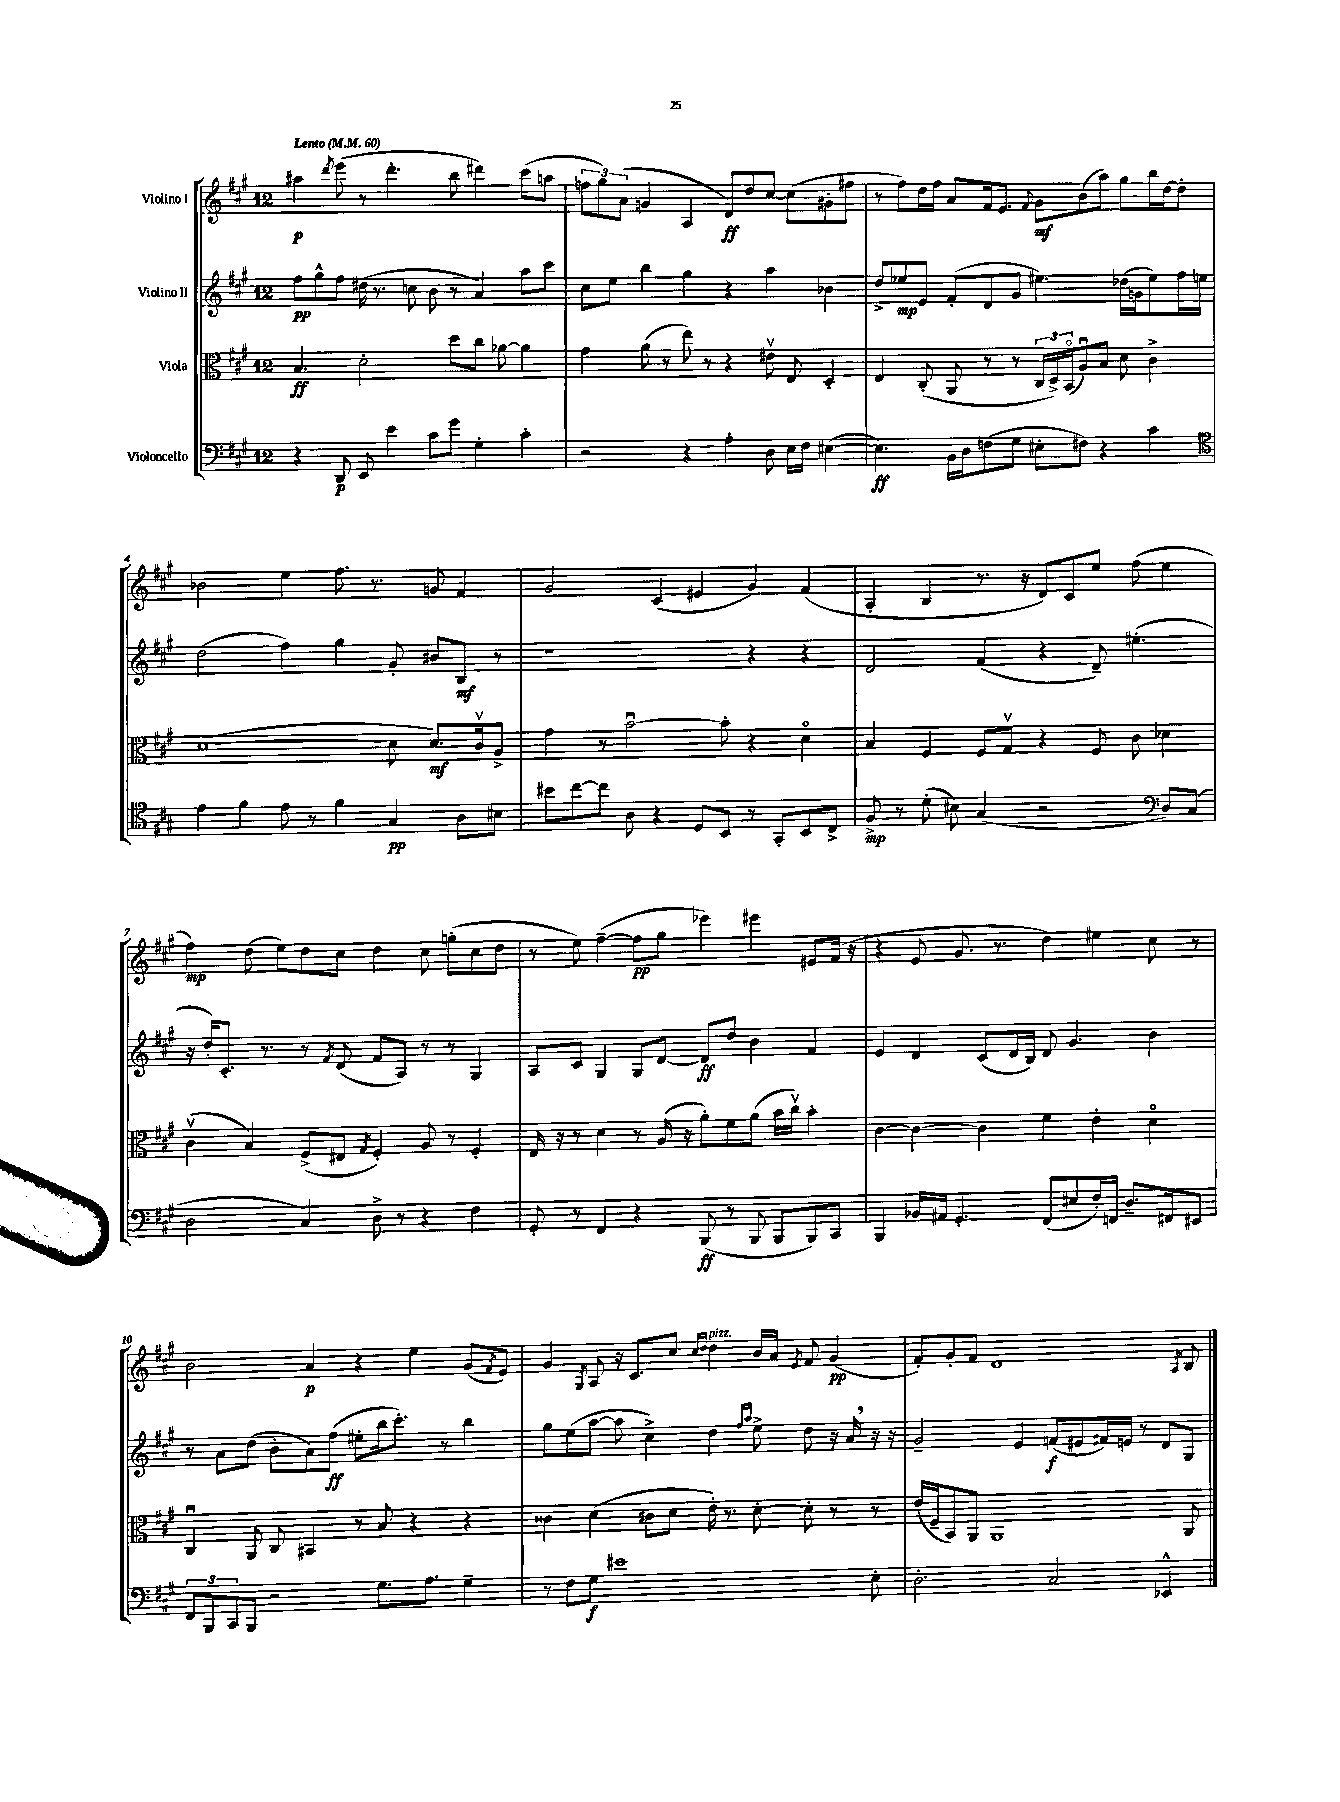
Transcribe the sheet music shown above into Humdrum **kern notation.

**kern	**kern	**kern	**kern
*staff4	*staff3	*staff2	*staff1
*clefF4	*clefC3	*clefG2	*clefG2
*k[f#c#g#]	*k[f#c#g#]	*k[f#c#g#]	*k[f#c#g#]
*M12/8	*M12/8	*M12/8	*M12/8
*MM60	*MM60	*MM60	*MM60
4r	4.B	8ff#	4aa#
.	.	8gg#^^	.
.	.	.	8qddd
8DD	.	8ff#	(8eee
8EE	2d'	(16dd#	8r
.	.	8.r	.
4e	.	.	4.ddd'
.	.	8cc	.
8c#	.	8b	.
8g#	8dd	8r	8bb
4G#'	8cc#	4a)	4ddd#)
.	[8a-	.	.
4c#'	4a-]	8aa	(8ccc#
.	.	8ccc#	8aa
=	=	=	=
2r	4g#	8cc#	12ff
.	.	.	12gg#)
.	.	8ee	.
.	.	.	(12a
.	(8a	4bb	4g
.	8r	.	.
4r	8ee)	4gg#	4A
.	8r	.	.
4A'	4r	4r	8d)
.	.	.	8dd
8D	8e#v	4aa	[8cc#
16E	8E	.	(8cc#]
16F#	.	.	.
([4E#	4D'	4b-	8g#'
.	.	.	8ff#
=	=	=	=
4.E#])	4E	8dd^	8r
.	.	8ee-	8ff#)
.	(8C#'	8e	16dd
.	.	.	16ff#
16BB	8AA	(8f#'	8a
16D	.	.	.
(8F	8r	8d	16f#
.	.	.	8.e
8G#	8r	8g#	.
.	.	.	8qqf#
8E#'	24C#	4.ee#)	8g#
.	24D^)	.	.
.	(24BBo	.	.
8F#)	8Au)	.	(8b
4r	8B	.	8aa)
.	8d	(16dd-	8gg#
.	.	16g	.
4c#	4c#^	8ee#)	16bb
.	.	.	[16dd
.	.	16ff#	8dd']
.	.	16ee	.
=	=	=	=
*clefC4	*	*	*
4e	([1d	(2dd	2b-
4f#	.	.	.
8e	.	4ff#)	4ee
8r	.	.	.
4f#	.	4gg#	8.ff#
.	.	.	8.r
4G#	8d]	8g#'	.
.	8.d)	8b#	8g
8A	.	8B	4f#
.	16c#v	.	.
8B#	8A^	8r	.
=	=	=	=
8b#	4g#	1r	2g#
[8cc#	.	.	.
8cc#]	8r	.	.
8A	[2bu	.	.
4r	.	.	(4c#
8D	.	.	4e#
8BB	8b']	.	.
8r	4r	4r	4g#)
8GG#'	.	.	.
8BB	4do	4r	(4f#
8C#^	.	.	.
=	=	=	=
8F#^	4B	2d	4A'
8r	.	.	.
(8d'	4F#	.	4B
8B#)	.	.	.
(4G#	8F#	(4f#	8.r
.	8G#v	.	.
.	.	.	16r
2r	4r	4r	8d)
.	.	.	8c#
.	8F#	8d~)	8ee
.	8c#	(4.ee#'	(8ff#
*clefF4	*	*	*
8D)	4d-	.	4ee
(8C#	.	.	.
=	=	=	=
2D	(4c#v	16r	4ff#)
.	.	16dd')	.
.	.	8.c#'	.
.	4B)	.	(8dd
.	.	8.r	.
.	.	.	8ee)
4C#)	(8F#^	8r	8dd
.	.	8qf#	.
.	8E#	(8d	8cc#
.	8qG#	.	.
8D^	4F#')	8f#	4dd
8r	.	8A)	.
4r	8A	8r	8cc#
.	8r	8r	(8gg'
4F#	4F#'	4G#	8cc#
.	.	.	8dd
=	=	=	=
8GG#'	16E	8A	8r
.	16r	.	.
8r	8r	8c#	8ee)
4FF#	4d	4G#	([4ff#~
4r	8r	8G#	8ff#]
.	(16A	[8d	8gg#
.	16r	.	.
(8BBB	8a')	8d]	4eee-)
8r	8f#	8dd	.
8BBB	(8a	4b	4eee#
8BBB	16b	.	.
.	16cc#v)	.	.
8BBB)	4b'	4f#	8e#
8CC#	.	.	(16f#
.	.	.	16r
=	=	=	=
4BBB	[4c#	4e	4r
16BB-	4c#_	4d	8e
16AA#	.	.	.
4.GG#'	.	.	8.g#
.	4c#]	(8c#	.
.	.	.	8.r
.	.	16d	.
.	.	16B)	.
(8FF#	4f#	8d	4dd)
8E#	.	4.g#	.
16F#')	4e'	.	4ee#
16FF	.	.	.
8.D~	.	.	.
.	4do	4b	8cc#
16FF#	.	.	.
8EE#	.	.	8r
=	=	=	=
12FF#	4C#u	8r	2b
12BBB	.	.	.
.	.	8a	.
12CC#	.	.	.
8BBB	8AA	(8dd	.
2r	8C#	8b'	.
.	4BB#	8a)	4a
.	.	(8ff#	.
.	8r	8ee#'	4r
8.G#	8B	16bb	.
.	.	8.ccc#')	.
.	4r	.	4ee
8.A	.	.	.
.	.	8r	.
4G#~	4r	4bb	(8g#
.	.	.	8qf#
.	.	.	8e)
=	=	=	=
8r	4c##	8gg#	4g#
8F#	.	(8ee	.
.	.	.	8qG#
8G#	(4d	[8aa	8A
1e#	.	8aa]	16r
.	.	.	8.c#
.	8c#	4cc#^)	.
.	8d	.	8cc#
.	.	.	16qqcc#
.	.	.	16qqdd
.	16e')	4dd	4dd
.	8.r	.	.
.	.	16qqff#	.
.	.	16qqaa	.
.	[8d'	8ee^	16b
.	.	.	16a
.	.	.	8qe
.	8d']	8dd	8f#
.	8r	16r	(4g#
.	.	16a	.
8E'	8r	16r	.
.	.	16r	.
=	=	=	=
2.D'	(16e	2g#~	8f#')
.	16F#~	.	.
.	8BB)	.	8g#'
.	8AA	.	8f#
.	1AA	.	1d
.	.	4e	.
2C#	.	(8f	.
.	.	8e#	.
.	.	16f#)	.
.	.	16e	.
.	.	8r	.
4EE-^^	.	8d	.
.	.	.	8qA
.	8AA	8G#	8B
==	==	==	==
*-	*-	*-	*-
